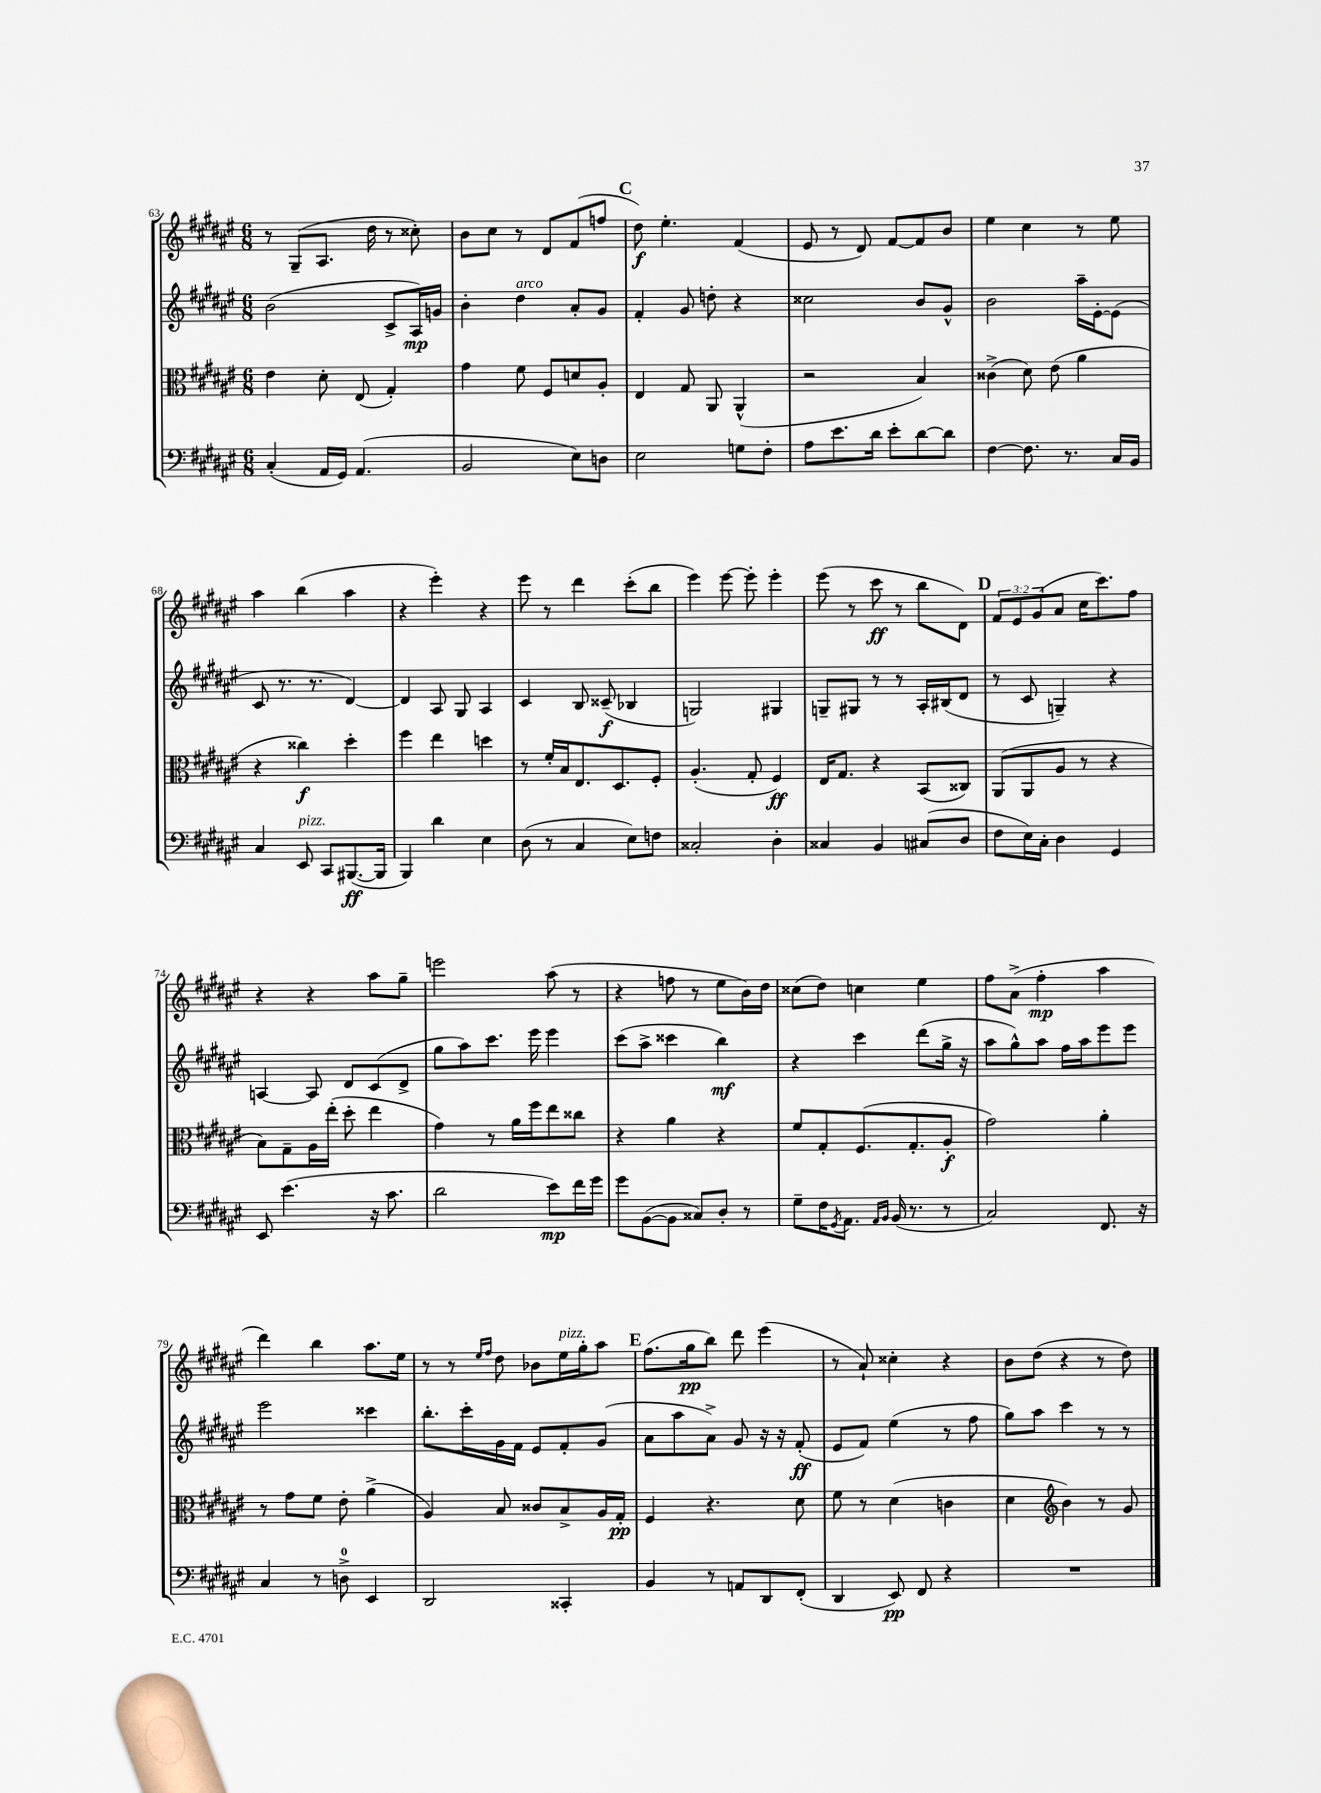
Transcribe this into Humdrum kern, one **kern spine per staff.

**kern	**kern	**kern	**kern
*staff4	*staff3	*staff2	*staff1
*clefF4	*clefC3	*clefG2	*clefG2
*k[f#c#g#d#a#e#]	*k[f#c#g#d#a#e#]	*k[f#c#g#d#a#e#]	*k[f#c#g#d#a#e#]
*M6/8	*M6/8	*M6/8	*M6/8
(4C#'	4e#	(2b	8r
.	.	.	(8G#~
16AA#	8d#'	.	8.A#
16GG#)	.	.	.
(4.AA#	(8E#	.	.
.	.	.	16dd#
.	4G#')	8c#^	8r
.	.	16A#)	8cc##')
.	.	16g	.
=	=	=	=
2BB	4g#	4b'	8b
.	.	.	8cc#
.	8f#	4dd#	8r
.	8F#	.	8d#
8E#)	8d	8a#'	(8f#
8D	8A#'	8g#	8ff
=	=	=	=
2E#	4E#	4f#'	8dd#)
.	.	.	4.ee#'
.	8G#	8g#	.
.	8AA#	8dd'	.
8G	(4AA#^^	4r	(4f#
8F#'	.	.	.
=	=	=	=
8A#	2r	2cc##	8e#
8.e#	.	.	8r
.	.	.	8d#)
16d#	.	.	.
8e#'	.	.	[8f#
[8d#	4B)	8b	8f#]
8d#]	.	8g#^^	8b
=	=	=	=
[4F#	(4c##^	2b	4ee#
8.F#]	8d#)	.	4cc#
.	(8e#	.	.
8.r	.	.	.
.	4a#	16aa#~	8r
.	.	[16e#'	.
16C#	.	(8e#]	8ee#
16BB	.	.	.
=	=	=	=
4C#	4r	8c#	4aa#
.	.	8.r	.
8EE#	4cc##)	.	(4bb
.	.	8.r	.
8CC#	.	.	.
([8.BBB#	4dd#'	[4d#)	4aa#
16BBB#]	.	.	.
=	=	=	=
4BBB)	4ff#	4d#]	4r
4d#	4ee#	8A#	4eee#')
.	.	8G#	.
4E#	4dd	4A#	4r
=	=	=	=
(8D#	8r	4c#	8eee#
8r	16f#'	.	8r
.	16B	.	.
4C#	8.E#	8B	4ddd#
.	.	(8c##~	.
.	8.D#	.	.
8E#)	.	4B-	(8ccc#'
8F	8F#'	.	8bb
=	=	=	=
2C##'	(4.A#'	2G)	4eee#)
.	.	.	[8eee#
.	8G#'	.	8eee#']
4D#'	4F#)	4G#	4eee#'
=	=	=	=
4C##	16E#	8G~	(8eee#
.	8.G#	.	.
.	.	8G#	8r
4BB	4r	8r	8ccc#
.	.	8r	8r
(8C#	(8BB	16A#'	8bb
.	.	(16B#	.
8D#	8C##)	8d#	8d#)
=	=	=	=
8F#	(8AA#	8r	12f#
.	.	.	12e#
16E#)	8AA#	8c#	.
.	.	.	(12g#
16C#'	.	.	.
4D#	8A#	4G~)	8a#
.	8r	.	16cc#
.	.	.	8.ccc#)
4GG#	4r	4r	.
.	.	.	8ff#
=	=	=	=
8EE#	8B)	[4A	4r
(4.e#	8G#~	.	.
.	16A#	8A]	4r
.	(16ee#'	.	.
.	8dd#'	8d#	.
16r	4ee#	(8c#	8aa#
8.c#	.	.	.
.	.	8d#^	8gg#~
=	=	=	=
2d#	4g#)	8gg#	2eee
.	.	8aa#)	.
.	8r	8.ccc#	.
.	16a#	.	.
.	16ff#	16eee#	.
8e#)	8ee#	4eee#	(8aa#
16f#	8cc##	.	8r
16g#	.	.	.
=	=	=	=
8g#	4r	(8ccc#	4r
([8BB	.	8aa#^	.
8BB]	4a#	4ccc##	8ff
8C##)	.	.	8r
8D#'	4r	4bb)	8ee#
8r	.	.	16b)
.	.	.	16dd#
=	=	=	=
8G#~	8f#	4r	(8cc##
16F#	8G#'	.	8dd#)
8qGG#	.	.	.
8.AA#	.	.	.
.	(8.F#	4ccc#	4cc
16qqAA#	.	.	.
16qqBB	.	.	.
(16BB	.	.	.
8.r	8.G#'	.	.
.	.	(8ddd#	4ee#
8r	8A#'	16gg#^	.
.	.	16r	.
=	=	=	=
2C#)	2g#)	8aa#	8ff#
.	.	8gg#^^)	(8a#^
.	.	8aa#	4ff#'
.	.	16ff#	.
.	.	16aa#	.
8.FF#	4a#'	8eee#	4aa#
.	.	8eee#	.
16r	.	.	.
=	=	=	=
4C#	8r	2eee#	4ddd#)
.	8g#	.	.
8r	8f#	.	4bb
8D^	8e#'	.	.
4EE#	(4a#^	4ccc##	8.aa#
.	.	.	16ee#
=	=	=	=
2DD#	4A#)	8.bb'	8r
.	.	.	8r
.	.	16ccc#'	.
.	.	.	16qqee#
.	.	.	16qqff#
.	8B	16g#	8dd#
.	.	16f#	.
.	8c##	8e#	8b-
4CC##'	8B^	8f#'	16ee#
.	.	.	16gg#'
.	16A#	(8g#	8aa#
.	16G#'	.	.
=	=	=	=
4BB	4F#	8a#	(8.ff#
.	.	8aa#	.
.	.	.	16gg#
8r	4.r	8a#^)	8bb)
8AA	.	8g#	8ddd#
8DD#	.	16r	(4eee#
.	.	16r	.
(8FF#'	8d#	(8f#'	.
=	=	=	=
4DD#	8f#	8e#	8r
.	8r	8f#)	8a#`)
8EE#)	(4d#	(4ee#	4cc##'
8FF#	.	.	.
4r	4c	8r	4r
.	.	8ff#	.
=	=	=	=
2.r	4d#	8gg#)	8b
.	.	8aa#	(8dd#
*	*clefG2	*	*
.	4b)	4ccc#	4r
.	8r	8r	8r
.	8g#	8r	8dd#)
==	==	==	==
*-	*-	*-	*-
